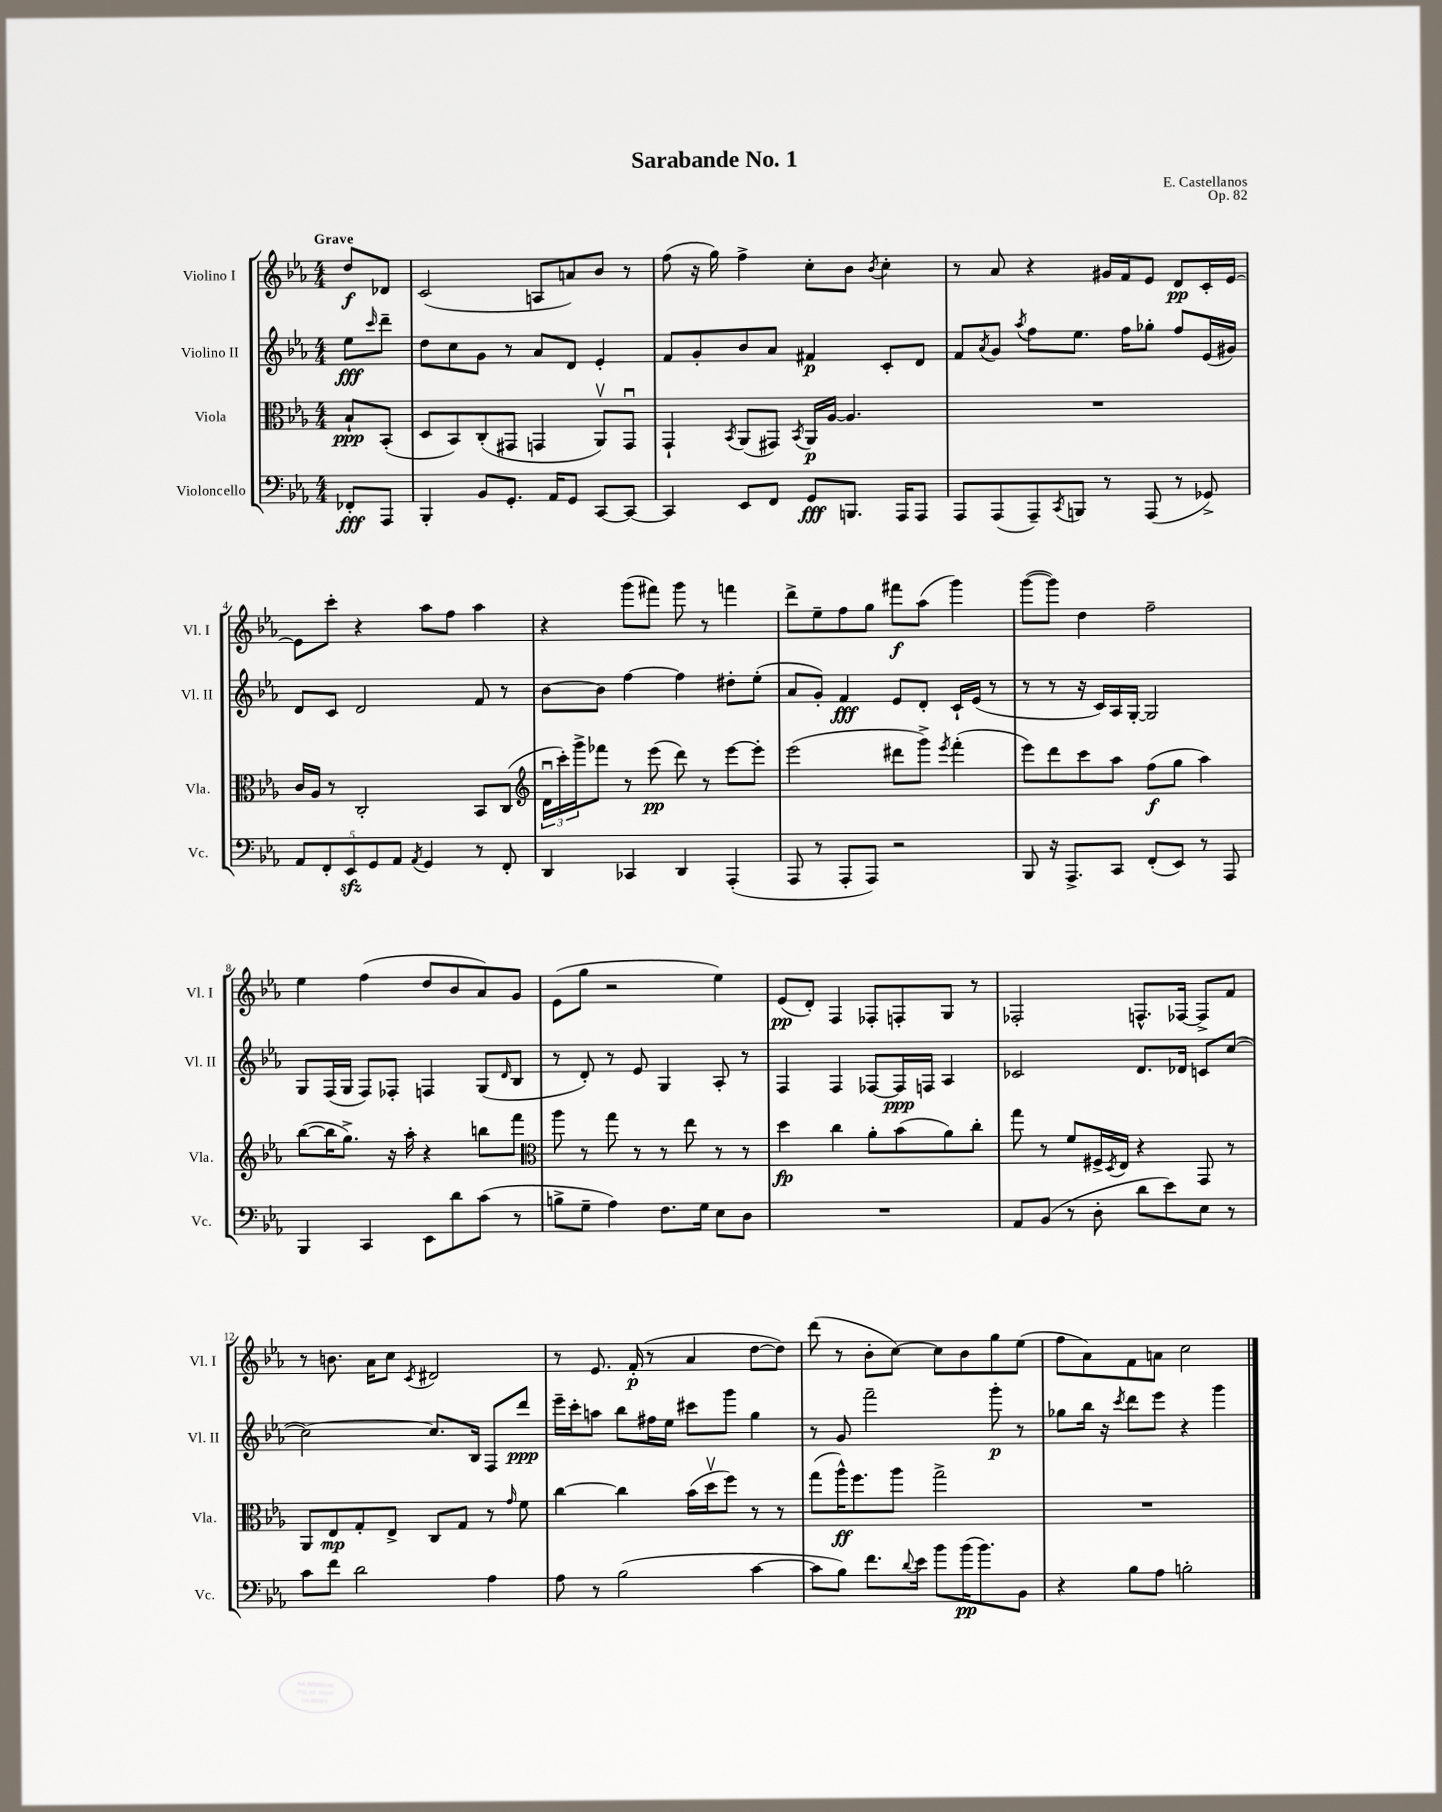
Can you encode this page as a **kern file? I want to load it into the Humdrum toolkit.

**kern	**kern	**kern	**kern
*staff4	*staff3	*staff2	*staff1
*clefF4	*clefC3	*clefG2	*clefG2
*k[b-e-a-]	*k[b-e-a-]	*k[b-e-a-]	*k[b-e-a-]
*M4/4	*M4/4	*M4/4	*M4/4
8FF-'	8B-`	8ee-	8dd
.	.	16qqccc	.
8AAA-	(8BB-'	8ddd~	8d-
=	=	=	=
4BBB-'	8D	8dd	(2c
.	8BB-)	8cc	.
8BB-	(8C'	8g	.
8.GG'	8GG#	8r	.
.	4GG	8a-	8A
16AA-	.	.	.
8GG	.	8d	8a)
[8CC	8AA-v)	4e-'	8b-
8CC_	8GGu	.	8r
=	=	=	=
4CC]	4GG`	8f	(8ff
.	.	8g'	16r
.	.	.	16gg)
.	8qBB-	.	.
8EE-	(8AA-	8b-	4ff^
8FF	8GG#)	8a-	.
.	8qBB-	.	.
8GG	16AA-	4f#	8cc'
.	[16A-	.	.
8.BBB	4.A-]	.	8b-
.	.	.	8qb-
.	.	8c'	4cc'
16AAA-	.	.	.
8AAA-	.	8d	.
=	=	=	=
8AAA-	1r	8f	8r
.	.	8qa-	.
(8AAA-	.	8g	8a-
.	.	8qaa-	.
8AAA-~)	.	8ff	4r
8qCC	.	.	.
8BBB	.	8.ee-	.
8r	.	.	16g#
.	.	16ff	16f
(8AAA-	.	8gg-'	8e-
8r	.	8ff	8d
8GG-^)	.	(16e-	16c'
.	.	16g#)	[16e-
=	=	=	=
10AA-	16c	8d	8e-]
.	16A-	.	.
10FF'	.	.	.
.	8r	8c	8ccc'
10EE-	.	.	.
.	2C'	2d	4r
10GG	.	.	.
10AA-	.	.	.
8qAA-	.	.	.
4GG	.	.	8aa-
.	.	.	8ff
8r	8BB-	8f	4aa-
8FF'	(8C	8r	.
=	=	=	=
*	*clefG2	*	*
4DD	24du	[8b-	4r
.	24ccc')	.	.
.	24ggg^	.	.
.	8fff-	8b-]	.
4CC-	8r	[4ff	(8ggg
.	(8eee-	.	8fff#)
4DD	8ddd)	4ff]	8ggg
.	8r	.	8r
(4AAA-'	[8eee-	8dd#'	4fff
.	8eee-']	(8ee-'	.
=	=	=	=
8AAA-	(2eee-	8a-	8ddd^
8r	.	8g')	8ee-~
8AAA-'	.	4f	8ff
8AAA-)	.	.	8gg
2r	8ddd#	8e-	8fff#
.	8ggg^)	8d'	(8aa-
.	8qeee-	.	.
.	(4fff'	16c`	4ggg)
.	.	(16e-	.
.	.	8r	.
=	=	=	=
8BBB-	8eee-)	8r	([8ggg
16r	8ddd	8r	8ggg])
8.AAA-^	.	.	.
.	8ccc	16r	4dd
.	.	16c)	.
8CC	8aa-	16A-	.
.	.	[16G'	.
(8FF'	(8ff	2G]	2ff~
8EE-)	8gg	.	.
8r	4aa-)	.	.
8AAA-	.	.	.
=	=	=	=
4BBB-	([8bb-	8G	4ee-
.	16bb-]	(16F	.
.	8.gg^)	16G	.
4CC	.	8F)	(4ff
.	16r	8F-'	.
.	16aa-'	.	.
8EE-	4r	4F	8dd
8d	.	.	8b-
(8c	8bb	(8G	8a-)
.	.	16qqd	.
8r	8fff	8B-	8g
=	=	=	=
*	*clefC3	*	*
8B^	8aa-	8r	(8e-
8G~	8r	8d')	8gg
4A-)	8gg	8r	2r
.	8r	8e-	.
8.F	8r	4G	.
.	8ee-	.	.
16G	.	.	.
8E-	8r	8A-'	4ee-)
8D	8r	8r	.
=	=	=	=
1r	4dd	4F	(8e-
.	.	.	8d')
.	4cc	4F	4F
.	8a-'	[8F-	8F-'
.	(8b-	16F-]	8F'
.	.	16F	.
.	8a-)	4A-	8G
.	8cc'	.	8r
=	=	=	=
8AA-	8gg	2c-	2F-'
(8BB-	8r	.	.
8r	8f	.	.
8D'	16F#^	.	.
.	8qD	.	.
.	16E-	.	.
8d	4r	8.d	8.F^^
8e-)	.	.	.
.	.	16d-	[16F-
8E-	8GG	8c	8F-^]
8r	8r	([8cc	8f
=	=	=	=
8c	8AA-	2cc_)	8r
8f	8E-	.	8.b
2d	8G'	.	.
.	.	.	16a-
.	8E-^	.	8cc
.	.	.	8qc
.	8C	8.cc]	2d#
.	8G	.	.
.	.	16B-	.
4A-	8r	8F	.
.	16qqg	.	.
.	8f	8ddd	.
=	=	=	=
8A-	[4cc	16eee-~	8r
.	.	16ccc'	.
8r	.	8aa	8.e-
(2B-	4cc]	8bb-	.
.	.	.	(16f'
.	.	16ff#	8r
.	.	16ee-	.
.	(16b-	8ccc#	4a-
.	16ddv	.	.
.	8ff)	8ggg	.
[4c	8r	4gg	[8dd
.	8r	.	8dd])
=	=	=	=
8c]	(8gg	8r	(8ddd
8B-)	16aa-^^)	8g	8r
.	8.ff	.	.
8.f	.	2fff~	8b-'
.	8aa-	.	[8cc)
8qqd	.	.	.
16e-	.	.	.
8b-	2gg^	.	8cc]
(16b-	.	.	8b-
8.b-)	.	.	.
.	.	8ggg'	8gg
8BB-	.	8r	(8ee-
=	=	=	=
4r	1r	8gg-	8ff
.	.	16bb-	8a-)
.	.	16r	.
.	.	8qccc	.
8B-	.	8ddd	8f
8A-	.	8eee-	8a
2B'	.	4r	2cc
.	.	4ggg	.
==	==	==	==
*-	*-	*-	*-
